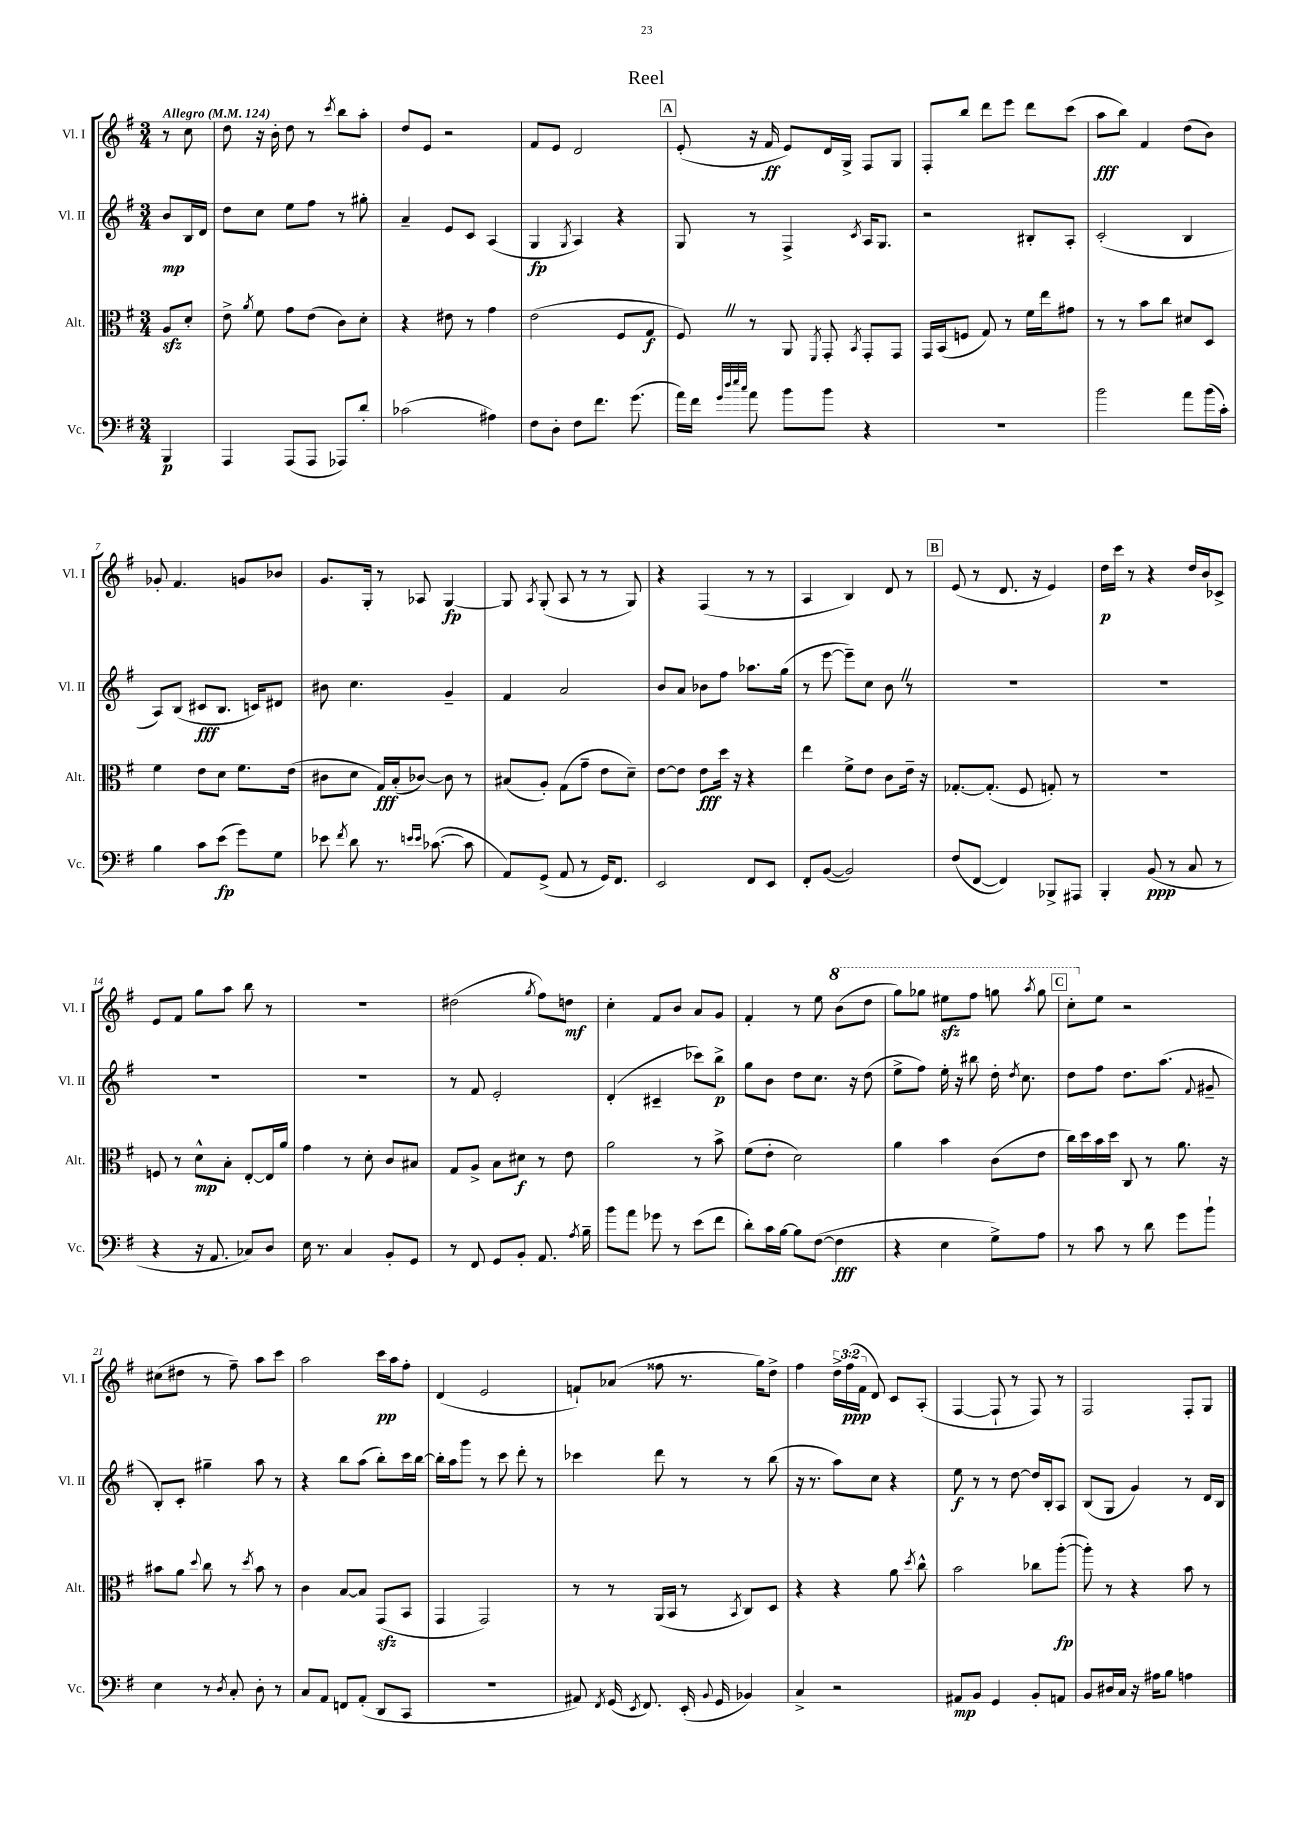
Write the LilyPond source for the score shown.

\header { title = "Reel" }
<<
\new StaffGroup <<
\new Staff = "s0" \with { instrumentName = "Vl. I" shortInstrumentName = "Vl. I" } {
    \clef treble \key g \major \numericTimeSignature \time 3/4 \override Staff.TupletNumber.text = #tuplet-number::calc-fraction-text \partial 4 \tempo "Allegro" 4 = 124
    \autoBeamOff r8 c''8 |
    d''8 r16 b'16-. d''8 r8 \acciaccatura { c'''8 } b''8[ a''8]-. |
    d''8[ e'8] r2 |
    fis'8[ e'8] d'2 |
    \mark \markup { \box "A" } e'8-.( r16 fis'16\ff e'8[) d'16 g16]-> fis8[ g8] |
    fis8[-. b''8] d'''8[ e'''8] d'''8[ c'''8]( |
    a''8[\fff b''8]) fis'4 d''8[( b'8]) |
    ges'8-. fis'4. g'8[ bes'8] |
    g'8.[ g16]-. r8 aes8 g4~\fp |
    g8 \acciaccatura { a8 } g8-.( a8 r8 r8 g8) |
    r4 fis4( r8 r8 |
    a4 b4) d'8 r8 |
    \mark \markup { \box "B" } e'8( r8 d'8. r16 e'4) |
    d''16[\p c'''16] r8 r4 d''16[ b'16 ces'8]-> |
    e'8[ fis'8] g''8[ a''8] b''8 r8 |
    R2. |
    dis''2( \acciaccatura { g''8 } fis''8[) d''8]\mf |
    c''4-. fis'8[ b'8] a'8[ g'8] |
    fis'4-. r8 e''8 \ottava #1 b''8[( d'''8] |
    g'''8[) ges'''8] eis'''8[\sfz fis'''8] g'''8 \acciaccatura { a'''8 } g'''8 |
    \mark \markup { \box "C" } c'''8[-. \ottava #0 e''8] r2 |
    cis''8[( dis''8] r8 fis''8--) a''8[ c'''8] |
    a''2 c'''16[\pp a''16 fis''8]-. |
    d'4( e'2 |
    f'8[-!) aes'8]( fisis''8 r8. g''16[) d''8]-> |
    fis''4 \tuplet 3/2 { d''16[-> fis''16\ppp( fis'16] } d'8) c'8[ a8]-.( |
    fis4~ fis8-! r8 fis8) r8 |
    fis2 fis8[-. g8] \bar "|." |
}
\new Staff = "s1" \with { instrumentName = "Vl. II" shortInstrumentName = "Vl. II" } {
    \clef treble \key g \major \numericTimeSignature \time 3/4 \partial 4
    \autoBeamOff b'8[\mp b16 d'16] |
    d''8[ c''8] e''8[ fis''8] r8 gis''8-. |
    a'4-- e'8[ c'8] a4( |
    g4\fp \acciaccatura { g8 } a4) r4 |
    \mark \markup { \box "A" } g8 r8 fis4-> \acciaccatura { c'8 } a16[ g8.] |
    r2 bis8[-. a8]-. |
    c'2-.( b4 |
    a8[) b8]( cis'8[\fff b8.] c'16[) dis'8] |
    bis'8 c''4. g'4-- |
    fis'4 a'2 |
    b'8[ a'8] bes'8[ fis''8] aes''8.[ g''16]( |
    r8 e'''8~ e'''8[--) c''8] b'8 \once \override BreathingSign.text = \markup { \musicglyph "scripts.caesura.straight" } \breathe r8 |
    \mark \markup { \box "B" } R2. |
    R2. |
    R2. |
    R2. |
    r8 fis'8 e'2-. |
    d'4-.( cis'4-- ces'''8[) b''8]->\p |
    g''8[ b'8] d''8[ c''8.] r16 d''8( |
    e''8[-> fis''8]) e''16-. r16 bis''8 d''16-. \acciaccatura { d''8 } c''8. |
    \mark \markup { \box "C" } d''8[ fis''8] d''8.[ a''8.]( \appoggiatura { fis'8 } gis'8-- |
    b8[-.) c'8]-. gis''4-- a''8 r8 |
    r4 b''8[ a''8]( b''8[-.) c'''16 b''16]~ |
    b''16[-. a''16 g'''8] r8 c'''8 d'''8-. r8 |
    ces'''4 d'''8 r8 r8 b''8( |
    r16 r8. a''8[) c''8] r4 |
    e''8\f r8 r8 d''8~ d''16[ b16-. a8] |
    b8[( g8] g'4) r8 d'16[ b16] \bar "|." |
}
\new Staff = "s2" \with { instrumentName = "Alt." shortInstrumentName = "Alt." } {
    \clef alto \key g \major \numericTimeSignature \time 3/4 \partial 4
    \autoBeamOff a8[\sfz d'8]-. |
    e'8-> \acciaccatura { a'8 } fis'8 g'8[ e'8]( c'8[) d'8]-. |
    r4 eis'8 r8 g'4 |
    e'2( fis8[ g8]\f |
    \mark \markup { \box "A" } fis8) \once \override BreathingSign.text = \markup { \musicglyph "scripts.caesura.straight" } \breathe r8 a,8 \acciaccatura { fis,8 } g,8-. \acciaccatura { b,8 } g,8[-. g,8] |
    g,16[ b,16( f8] g8) r8 fis'16[ e''16 gis'8] |
    r8 r8 b'8[ c''8] dis'8[ d8] |
    fis'4 e'8[ d'8] fis'8.[ e'16]( |
    cis'8[ d'8] g16[\fff) b16-.( ces'8]~) ces'8 r8 |
    bis8[( a8]-.) g8[( g'8]-- e'8[ d'8]--) |
    e'8[~ e'8] e'8[\fff d''16] r16 r4 |
    e''4 fis'8[-> e'8] c'8[ e'16]-- r16 |
    \mark \markup { \box "B" } ges8.[~-. ges8.]-.( fis8 g8-.) r8 |
    R2. |
    f8 r8 d'8[-^\mp b8]-. e8[~-. e16 a'16] |
    g'4 r8 d'8-. c'8[ bis8] |
    g8[ a8]-> b8[ dis'8]\f r8 e'8 |
    a'2 r8 b'8-> |
    fis'8[( e'8]-. d'2) |
    a'4 b'4 c'8[( e'8] |
    \mark \markup { \box "C" } c''16[) d''16 b'16 d''16] c8 r8 a'8. r16 |
    bis'8[ a'8] \appoggiatura { d''8 } c''8 r8 \acciaccatura { d''8 } bis'8 r8 |
    c'4 b8[~ b8] g,8[\sfz( b,8] |
    g,4 g,2) |
    r8 r8 a,16[( b,16] r8 \acciaccatura { b,8 } c8[) d8] |
    r4 r4 a'8 \acciaccatura { d''8 } c''8-^ |
    b'2 ces''8[ a''8]~-.\fp( |
    a''8-.) r8 r4 b'8 r8 \bar "|." |
}
\new Staff = "s3" \with { instrumentName = "Vc." shortInstrumentName = "Vc." } {
    \clef bass \key g \major \numericTimeSignature \time 3/4 \partial 4
    \autoBeamOff b,,4\p |
    a,,4 a,,8[( a,,8] aes,,8[) d'8]-. |
    ces'2( ais4) |
    fis8[ d8]-. fis8[ fis'8.] g'8.( |
    \mark \markup { \box "A" } a'16[) fis'16] \grace { g'32[ d''32 e''32 c''32] } a'8 b'8[ b'8] r4 |
    R2. |
    b'2 a'8[ b'16( c'16]-.) |
    b4 c'8[ e'8]\fp( g'8[) g8] |
    ees'8 \acciaccatura { fis'8 } d'8 r8. \grace { e'16[ e'16] } ces'8.~( ces'8 |
    a,8[) g,8]->( a,8 r8 g,16[) fis,8.] |
    e,2 fis,8[ e,8] |
    fis,8[-. b,8]~( b,2) |
    \mark \markup { \box "B" } fis8[( fis,8]~ fis,4) bes,,8[-> ais,,8] |
    b,,4-. b,8\ppp( r8 c8 r8 |
    r4 r16 a,8. ces8[) d8] |
    e16 r8. c4 b,8[-. g,8] |
    r8 fis,8 g,8[ b,8]-. a,8. \acciaccatura { a8 } b16-- |
    b'8[ a'8] ges'8 r8 e'8[( fis'8] |
    d'8[-.) c'16 b16]~ b8[ fis8]~( fis4\fff |
    r4 e4 g8[->) a8] |
    \mark \markup { \box "C" } r8 c'8 r8 d'8 g'8[ b'8]-! |
    e4 r8 \acciaccatura { d8 } c8-. d8-. r8 |
    c8[ a,8] f,8[ a,8]-.( d,8[ c,8] |
    R2. |
    ais,8) \acciaccatura { fis,8 } g,16( \acciaccatura { e,8 } fis,8.) e,16-.( \appoggiatura { b,8 } g,16 bes,4) |
    c4-> r2 |
    ais,8[\mp b,8] g,4 b,8[-. a,8] |
    b,8[ dis16 c16] r16 ais16[ b8] a4 \bar "|." |
}
>>
>>
